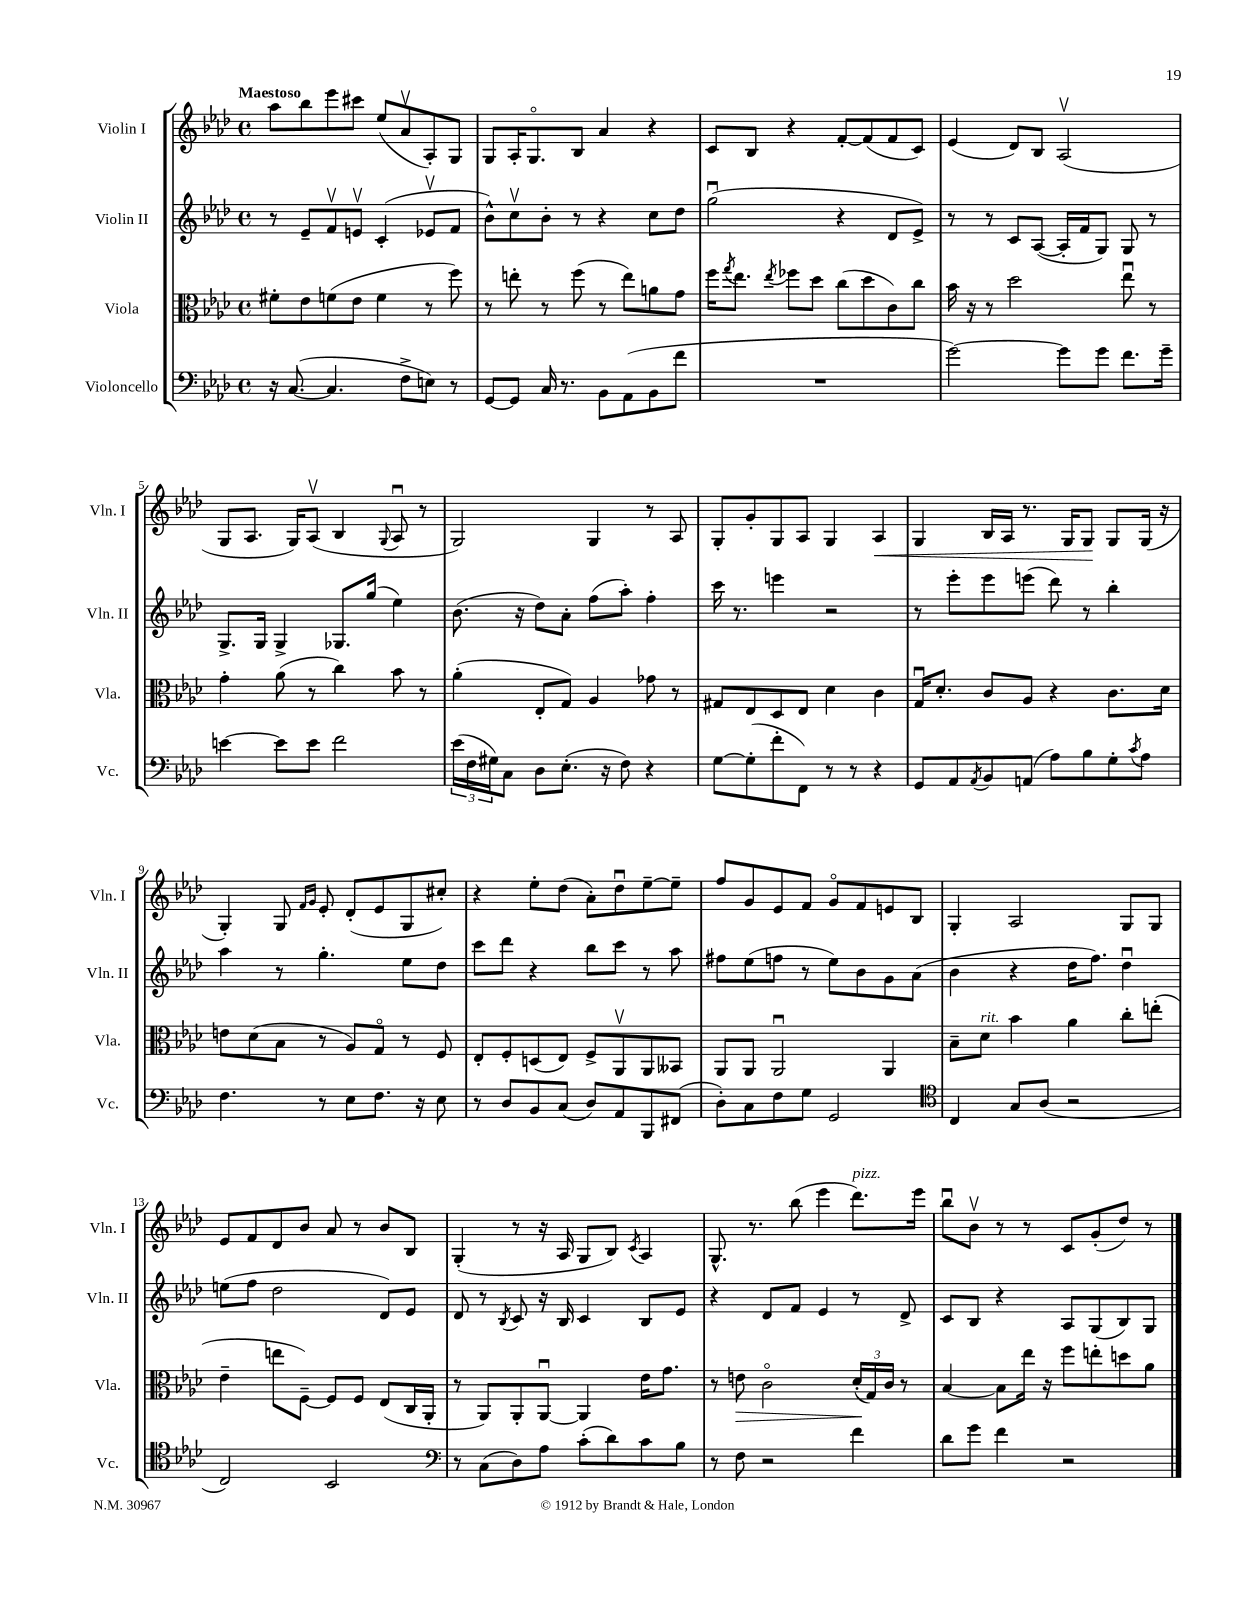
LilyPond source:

<<
\new StaffGroup <<
\new Staff = "s0" \with { instrumentName = "Violin I" shortInstrumentName = "Vln. I" } {
    \clef treble \key aes \major \defaultTimeSignature \time 4/4 \tempo "Maestoso"
    aes''8 bes''8 ees'''8 cis'''8 ees''8( aes'8\upbow aes8-.) g8 |
    g8 aes16-. g8.\flageolet bes8 aes'4 r4 |
    c'8 bes8 r4 f'8~-. f'8( f'8 c'8) |
    ees'4( des'8) bes8 aes2\upbow( |
    g8 aes8. g16) aes8\upbow( bes4 \appoggiatura { g8 } aes8\downbow r8 |
    g2) g4 r8 aes8 |
    g8-. g'8-. g8 aes8 g4 aes4\< |
    g4 bes16 aes16 r8. g16 g8\! g8 g16( r16 |
    g4-.) g8 \grace { f'16 g'16 } ees'8-. des'8-.( ees'8 g8 cis''8-.) |
    r4 ees''8-. des''8( aes'8-.) des''8\downbow ees''8~-- ees''8-- |
    f''8 g'8 ees'8 f'8 g'8\flageolet f'8 e'8 bes8 |
    g4-. aes2 g8 g8 |
    ees'8 f'8 des'8 bes'8 aes'8 r8 bes'8 bes8 |
    g4-.( r8 r16 aes16 g8 bes8) \acciaccatura { c'8 } aes4 |
    g8.-^ r8. bes''8( ees'''4 des'''8.^\markup { \italic "pizz." }) ees'''16 |
    bes''8\downbow bes'8\upbow r8 r8 c'8 g'8-.( des''8) r8 \bar "|." |
}
\new Staff = "s1" \with { instrumentName = "Violin II" shortInstrumentName = "Vln. II" } {
    \clef treble \key aes \major \defaultTimeSignature \time 4/4
    r8 ees'8-- f'8\upbow e'8\upbow c'4-.( ees'8\upbow f'8 |
    bes'8-^) c''8\upbow bes'8-. r8 r4 c''8 des''8 |
    g''2\downbow( r4 des'8 ees'8->) |
    r8 r8 c'8 aes8~( aes16-. f'16 g8) g8 r8 |
    g8.-> g16 g4-> ges8. g''16( ees''4) |
    bes'8.( r16 des''8) aes'8-. f''8( aes''8-.) f''4-. |
    c'''16 r8. e'''4 r2 |
    r8 ees'''8-. ees'''8 e'''8( des'''8) r8 bes''4-. |
    aes''4 r8 g''4.-. ees''8 des''8 |
    c'''8 des'''8 r4 bes''8 c'''8 r8 aes''8 |
    fis''8 ees''8( f''8 r8 ees''8) bes'8 g'8 aes'8( |
    bes'4 r4 des''16 f''8.) des''4\downbow |
    e''8( f''8 des''2 des'8) ees'8 |
    des'8 r8 \acciaccatura { bes8 } c'8 r16 bes16 c'4 bes8 ees'8 |
    r4 des'8 f'8 ees'4 r8 des'8-> |
    c'8 bes8 r4 aes8 g8( bes8) g8 \bar "|." |
}
\new Staff = "s2" \with { instrumentName = "Viola" shortInstrumentName = "Vla." } {
    \clef alto \key aes \major \defaultTimeSignature \time 4/4
    fis'8-. ees'8 f'8( ees'8 f'4 r8 f''8) |
    r8 e''8-. r8 f''8( r8 e''8) a'8 g'8 |
    f''16 \acciaccatura { g''8 } ees''8. \acciaccatura { ees''8 } fes''8 des''8 c''8( des''8 c'8) c''8 |
    bes'16 r16 r8 des''2 ees''8\downbow r8 |
    g'4-. aes'8( r8 c''4) bes'8 r8 |
    aes'4-.( ees8-. g8) aes4 ges'8 r8 |
    gis8 ees8 des8 ees8 des'4 c'4 |
    g16\downbow des'8.-. c'8 aes8 r4 c'8. des'16 |
    e'8 des'8( bes8 r8 aes8) g8\flageolet r8 f8 |
    ees8-. f8-. d8( ees8) f8-> aes,8\upbow aes,8 beses,8 |
    aes,8 aes,8 aes,2\downbow aes,4 |
    bes8-- des'8^\markup { \italic "rit." } bes'4 aes'4 c''8-. e''8-.( |
    ees'4-- e''8 f8~--) f8 f8 ees8( c16 aes,16-. |
    r8 aes,8) aes,8-. aes,8~\downbow aes,4 ees'16 g'8. |
    r8 e'8\> c'2\flageolet \tuplet 3/2 { des'16-.\!( g16) c'16 } r8 |
    bes4~ bes8 ees''16 r16 f''8 e''8-. d''8 aes'8 \bar "|." |
}
\new Staff = "s3" \with { instrumentName = "Violoncello" shortInstrumentName = "Vc." } {
    \clef bass \key aes \major \defaultTimeSignature \time 4/4
    r16 c8.~( c4. f8-> e8) r8 |
    g,8~ g,8 c16 r8. bes,8 aes,8( bes,8 f'8 |
    R1 |
    g'2~) g'8 g'8 f'8. g'16-- |
    e'4~ e'8 e'8 f'2 |
    \tuplet 3/2 { ees'16( f16 gis16) } c8 des8 ees8.-.( r16 f8) r4 |
    g8~ g8-.( f'8-. f,8) r8 r8 r4 |
    g,8 aes,8 \acciaccatura { aes,8 } bes,8 a,8( aes8) bes8 g8-. \acciaccatura { c'8 } aes8 |
    f4. r8 ees8 f8. r16 ees8 |
    r8 des8 bes,8 c8( des8) aes,8 bes,,8 fis,8( |
    des8-.) c8 f8 g8 g,2 |
    \clef tenor c4 g8 aes8( r2 |
    c2) bes,2 |
    \clef bass r8 c8( des8) aes8 c'8-.( des'8) c'8 bes8 |
    r8 f8 r2 f'4 |
    des'8 g'8 f'4 r2 \bar "|." |
}
>>
>>
